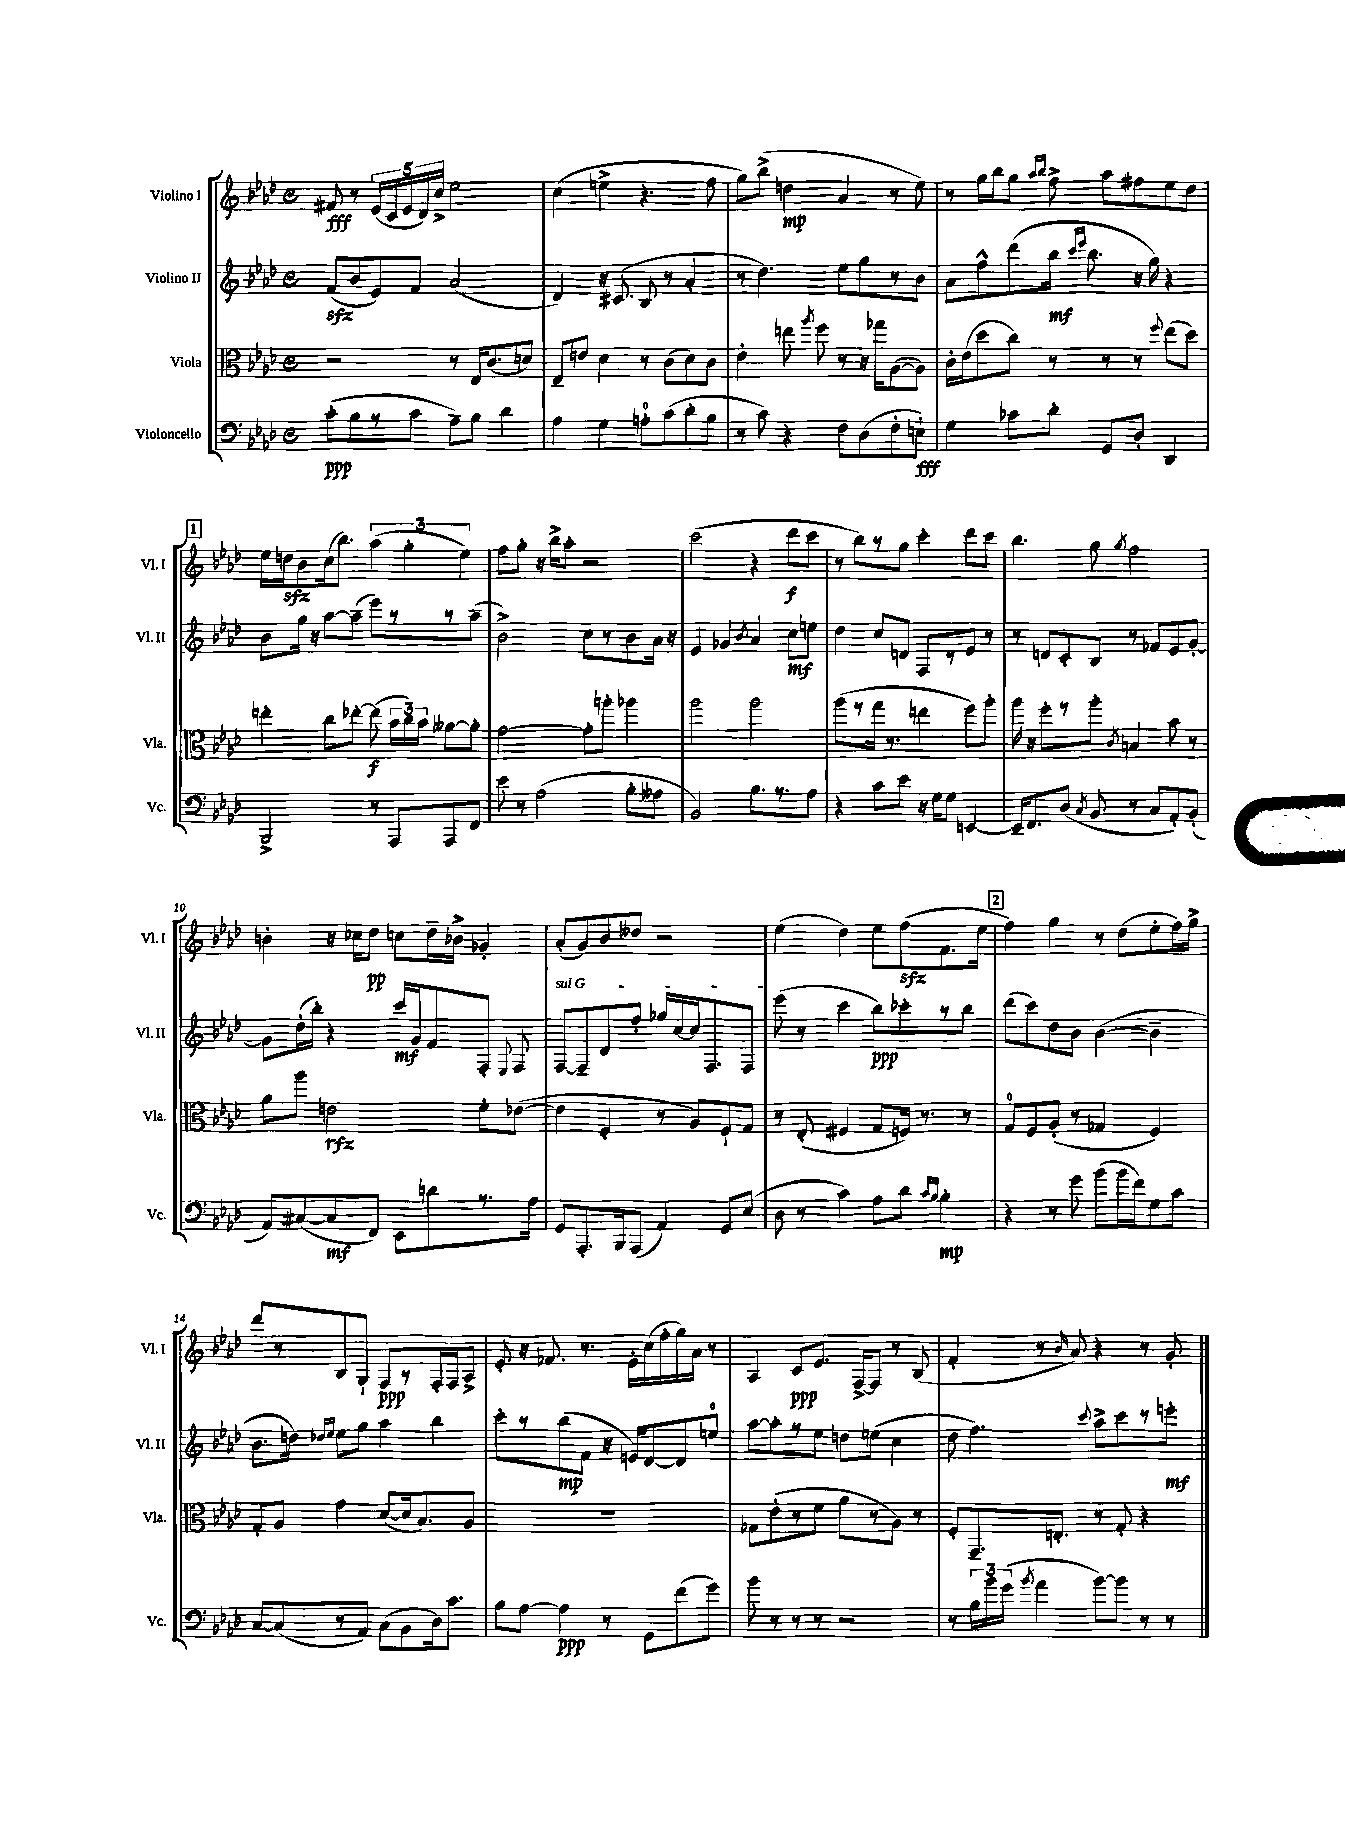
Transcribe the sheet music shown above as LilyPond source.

<<
\new StaffGroup <<
\new Staff = "s0" \with { instrumentName = "Violino I" shortInstrumentName = "Vl. I" } {
    \clef treble \key aes \major \defaultTimeSignature \time 4/4
    \autoBeamOff fis'8\fff r8 \tuplet 5/4 { ees'16[( c'16 ees'16 des'16) c''16]-> } ees''2 |
    c''4( e''4-> r4. f''8 |
    g''8[) bes''8]->( d''4\mp aes'4 r8 ees''8) |
    r8 g''16[ bes''16 g''8] \grace { aes''16[ bes''16] } f''8-> aes''8[ fis''8 ees''8 des''8] |
    \mark \markup { \box "1" } ees''16[ d''16\sfz bes'8 c''16( bes''8.]) \tuplet 3/2 { aes''4( g''4-. ees''4) } |
    f''8[ g''8]-. r16 bes''16[-> aes''8]-. r2 |
    c'''2( r4 des'''8[\f c'''8] |
    r8 bes''8[) r8 g''8] c'''4-. des'''8[ c'''8] |
    bes''4. g''8 \acciaccatura { g''8 } f''2 |
    b'4-. r16 ces''16[ des''8]\pp c''8[ des''16-- bes'16]-> ges'4-. |
    aes'8[-.( g'8) bes'8 deses''8] r2 |
    ees''4( des''4) ees''8[ f''8\sfz( f'8. ees''16] |
    \mark \markup { \box "2" } f''4) g''4 r8 des''8[( ees''8-. f''16) g''16]-> |
    des'''8[ r8 bes8 g8]-! f8[\ppp r8 f16-. f16 aes8]-> |
    ees'8-. r16 fes'8. r8. ees'16[-. c''16( f''16-. g''16) aes'16] r8 |
    aes4 c'8[\ppp ees'8.] f16[~-> f8] r8 bes8( |
    f'4-. r8 \grace { bes'16 } aes'8) r4 r8 g'8-. \bar "|." |
}
\new Staff = "s1" \with { instrumentName = "Violino II" shortInstrumentName = "Vl. II" } {
    \clef treble \key aes \major \defaultTimeSignature \time 4/4
    \autoBeamOff f'8[\sfz( bes'8 ees'8) f'8] aes'2( |
    des'4) r16 cis'8.( bes8 r8 aes'4-. |
    r8 des''4.) ees''8[ g''8 r8 bes'8] |
    aes'8[ f''8-^ des'''8( bes''16]\mf \grace { c'''16[ ees'''16] } bes''8. r16 g''16) r4 |
    \mark \markup { \box "1" } bes'8[ g''16] r16 aes''8[~ aes''8]--( ees'''8[) r8 r8 aes''8]--( |
    bes'2->) c''8[ r8 bes'8 aes'16] r16 |
    ees'4 ges'4 \acciaccatura { bes'8 } aes'4 c''8[\mf e''8] |
    des''4 c''8[ d'8] f8[ r8 ees'8] r8 |
    r8 d'8[ c'8-. bes8] r8 fes'8[ ees'8 g'8]~-. |
    g'8[ des''16-.( bes''16]-.) r4 c'''16[\mf g'16 f'8 f8]-. \appoggiatura { ees8 } f8 |
    \once \override TextSpanner.bound-details.left.text = \markup { \italic "sul G" } f8[~\startTextSpan f8-- des'8 f''8]-. ges''16[ c''16~ c''16 f8. f8] |
    ees'''8\stopTextSpan( r8 c'''4 bes''8[\ppp) ces'''8-. r8 bes''8] |
    \mark \markup { \box "2" } des'''8[( c'''8) des''8 bes'8] bes'4~( bes'4-- |
    bes'8.[ d''16]) \grace { des''16[ ees''16] } ees''8[ g''8] aes''4 bes''4 |
    c'''8[-. r8 bes''8\mp( f'8] r16 e'16[) des'8~ des'8 e''8]-0 |
    aes''8[~ aes''8-. r8 ees''8] d''8[ e''8]( c''4 |
    des''8 f''4.) \appoggiatura { c'''8 } aes''8[-> c'''8 r8 e'''8]-.\mf \bar "|." |
}
\new Staff = "s2" \with { instrumentName = "Viola" shortInstrumentName = "Vla." } {
    \clef alto \key aes \major \defaultTimeSignature \time 4/4
    \autoBeamOff r2 r8 ees16[ c'8.( d'8]) |
    ees8[-- e'8] des'4 r8 c'8[( des'8) c'8] |
    ees'4-. e''8 \acciaccatura { aes''8 } f''8 r8 r16 ges''16[ aes8~( aes8]) |
    c'16[-. ees'16( des''8 c''8]) r8 r8 r8 \appoggiatura { f''8 } ees''8[( des''8]) |
    \mark \markup { \box "1" } e''4-. c''8[ ees''8]~-. ees''8\f( \tuplet 3/2 { bes'16[ c''16) bes'16] } aeses'8[~ aeses'8]-. |
    g'2~ g'8[-. a''8]-. aes''4 |
    aes''2 aes''2 |
    aes''8[( r8 g''16] r8. e''4 f''8[) aes''8]-. |
    aes''16 r16 f''8[-. r8 aes''8]-. \acciaccatura { c'8 } b4 bes'8 r8 |
    aes'8[ aes''8] e'2\rfz f'8[-. ees'8]~( |
    ees'4 f4-. r8 aes8[) f8-! g8] |
    r8 ees8-.( fis4 g8[ f16]) r8. r8 |
    \mark \markup { \box "2" } g8[-0 f8 aes8]-.( r8 ges4 f4) |
    g8[-. aes8] g'4 des'8[~( des'16 bes8.) aes8] |
    R1 |
    ges8[ ees'8-.( r8 f'8] aes'8[ r8 aes8]) r8 |
    f8[-. g,8.-- e8.]-. r8 g8-. r4 \bar "|." |
}
\new Staff = "s3" \with { instrumentName = "Violoncello" shortInstrumentName = "Vc." } {
    \clef bass \key aes \major \defaultTimeSignature \time 4/4
    \autoBeamOff c'8[-.\ppp( bes8 r8 c'8] aes8[--) bes8] des'4 |
    aes4 g4 a8[-0-. c'8( des'8-. bes8] |
    r8 c'8) r4 f8[ des8( f8-. e8]-!\fff) |
    g4 ces'8[ des'8]-. g,8[ des8]-. des,4 |
    \mark \markup { \box "1" } bes,,2-> r8 aes,,8[ aes,,8 f,8] |
    ees'8 r8 aes2( bes8[-. aeses8] |
    bes,2) bes8.[ r8. aes8] |
    r4 c'8[ ees'8] r16 g16[ g8] e,4~ |
    e,16[-- f,8. des8]( \acciaccatura { c8 } bes,8 r8 c8[ aes,8-.) bes,8]-.( |
    aes,8[) cis8~( cis8\mf f,8]) ees,8[ d'8 r8. aes16] |
    g,8[ aes,,8.-. bes,,16 aes,,8]( aes,4) g,8[ ees8]( |
    des8 r8 c'4) aes8[ des'8] \grace { c'16[ bes16] } bes4-.\mp |
    \mark \markup { \box "2" } r4 r8 g'8 bes'8[( bes'16 f'16) g8 c'8] |
    c8[~ c8( r8 aes,8]) c8[( bes,8 des16) c'8.] |
    bes8[ aes8]~ aes4\ppp r8 g,8[ f'8( g'8]) |
    bes'8 r8 r8 r8 r2 |
    r8 \tuplet 3/2 { bes16[ bes'16 g'16]( } \acciaccatura { bes'8 } aes'4 bes'8[~) bes'8] r8 r8 \bar "|." |
}
>>
>>
